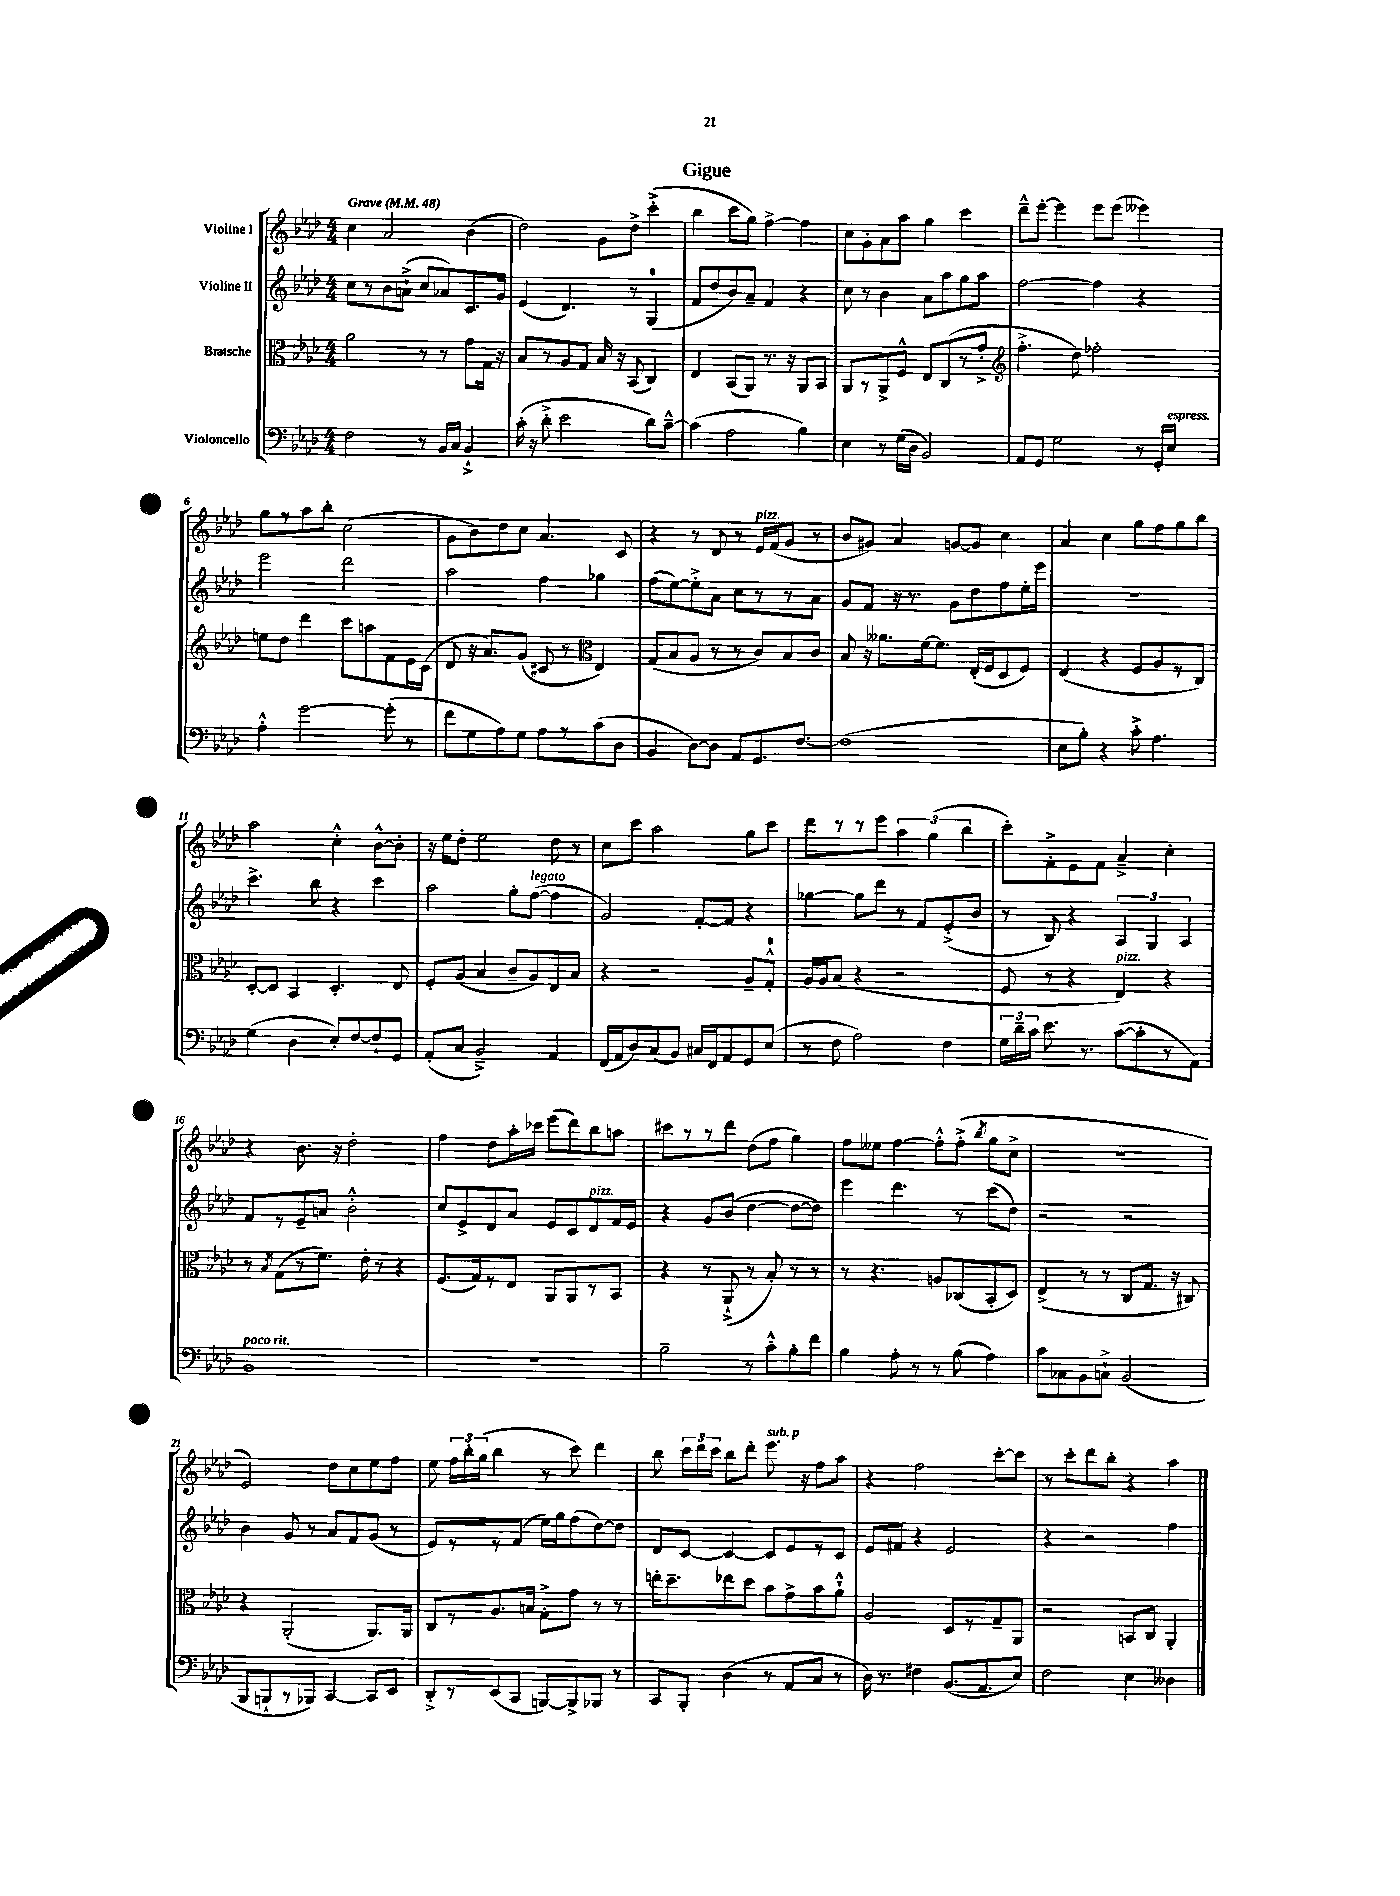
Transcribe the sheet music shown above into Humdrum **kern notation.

**kern	**kern	**kern	**kern
*part4	*part3	*part2	*part1
*staff4	*staff3	*staff2	*staff1
*I"Violoncello	*I"Bratsche	*I"Violine II	*I"Violine I
*clefF4	*clefC3	*clefG2	*clefG2
*k[b-e-a-d-]	*k[b-e-a-d-]	*k[b-e-a-d-]	*k[b-e-a-d-]
*M4/4	*M4/4	*M4/4	*M4/4
*MM48	*MM48	*MM48	*MM48
=1	=1	=1	=1
!	!	!	!LO:TX:a:B:t=Grave
2F\	2a-\	8cc\L	4cc\
.	.	8r	.
.	.	8b-\	2a-/
.	.	(8an`^\J	.
8r	8r	8cc/L	.
16BB-/LL	8r	8a-X/)	.
16C/JJ	.	.	.
4BB-`^/	8g\L	8.c/	(4b-\
.	16G\Jk	.	.
.	16r	16g/Jk	.
=2	=2	=2	=2
(16c'\	8B-/L	(4e-/	2dd-\)
16r	.	.	.
8d-'^\	8r	.	.
2e-\	8A-/	4.d-/)	.
.	8G/J	.	.
.	16B-/	.	8g\L
.	16r	.	.
.	(8BB-/	8r	8dd-^\J
8d-\L)	4C/)	(4G/	(4ccc'^\
[8c~^^\J	.	.	.
=3	=3	=3	=3
(4c\]	4E-/	8f/L	4bb-\
.	.	8dd-/	.
2A-\	(8BB-/L	8b-/)	8ccc\L
.	8AA-/J)	8a-~/J	8gg\J)
.	8.r	4f/	[4ff^\
.	16r	.	.
4B-\)	8AA-/L	4r	4ff\]
.	8BB-/J	.	.
=4	=4	=4	=4
4E-\	8AA-/L	8cc\	8cc\L
.	8r	8r	8g'\
8r	8AA-^/	4b-\	8a-\
(16G\LL	8F^^/J	.	8aa-\J
16D-\JJ	.	.	.
2BB-/)	8E-/L	8a-\L	4gg\
.	(8C/	8aa-\	.
.	8r	8gg\	4ccc\
.	8g'^/J	8aa-\J	.
=5	=5	=5	=5
*	*clefG2	*	*
8AA-/L	4.ff'^\	[2ff\	8ddd-~^^\L
8GG/J	.	.	[8eee-'\J
2G\	.	.	4eee-\]
.	8dd-\)	.	.
.	2ff-X'\	4ff\]	8eee-\L
.	.	.	(8eee-\J
8r	.	4r	4eee--X\)
16GG'/LL	.	.	.
!LO:TX:a:i:t=espress.	!	!	!
16E-/JJ	.	.	.
!!LO:LB:g=z
=6	=6	=6	=6
4A-'^^\	8een\L	2eee-\	8gg\L
.	8dd-\J	.	8r
[2g\	4ddd-\	.	8aa-\
.	.	.	8bb-'\J
.	8ccc\L	2ddd-\	(2cc\
.	8aan\	.	.
(8g'\]	8f\	.	.
8r	16e-\L	.	.
.	(16c\JJ	.	.
=7	=7	=7	=7
8f\L	8d-/	2aa-\	8g\L
8G\	16r	.	8b-\)
.	8.a-/L)	.	.
8A-\)	.	.	8dd-\
8G\J	(8g/J	.	8cc\J
8A-\L	8c#X/	4ff\	4.a-/
8r	8r	.	.
*	*clefC3	*	*
(8c\	4E-/)	4gg-X\	.
8D-\J	.	.	8c/
=8	=8	=8	=8
4BB-/	(8G/L	(8ff\L	4r
.	8B-/	[8ee-\)	.
[8D-\L)	8A-/J	8ee-'^\]	8r
8D-\J]	8r	8a-\J	8d-/
8AA-/L	8r	8cc\L	8r
!	!	!	!LO:TX:a:i:t=pizz.
8.GG/	8c/L)	8r	16e-/LL
.	.	.	(16f/J
.	8B-/	8r	8g/J
[8.F/J	.	.	.
.	8c/J	8a-\J	8r
=9	=9	=9	=9
(1F]	8B-/	8g/L	8b-/L
.	16r	8f/J	8g#X/J)
.	8.a--X\L	.	.
.	.	16r	4a-/
.	.	8.r	.
.	[16f\k	.	.
.	8.f\J]	.	.
.	.	8g\L	[8gn/L
.	(16E-'/LL	8dd-\	8g/J]
.	16F/J	.	.
.	8D-/	8ff\	4cc\
.	8F/J)	16ee-'\L	.
.	.	16eee-\JJ	.
=10	=10	=10	=10
8E-\L	(4E-/	1r	4a-/
8B-'\J)	.	.	.
4r	4r	.	4cc\
8c'^\	8F/L	.	8gg\L
4.A-\	8A-/	.	8ff\
.	8r	.	8gg\
.	8C/J)	.	8bb-\J
!!LO:LB:g=z
=11	=11	=11	=11
(4G\	[8D-'/L	4.ccc^\	2aa-\
.	8D-/J]	.	.
4D-\	4BB-/	.	.
.	.	8bb-\	.
8E-'/L)	4.D-'/	4r	4cc'^^\
[8F/	.	.	.
8F`/]	.	4ccc\	[8b-^^\L
8GG/J	8E-/	.	8b-'\J]
=12	=12	=12	=12
(8AA-'/L	8F'/L	2aa-\	16r
.	.	.	16ee-\KL
8C/J	(8A-/J	.	8dd-'\J
2BB-~^/)	4B-/	.	2ee-\
.	8c~/L	8gg'\L	.
!	!	!LO:TX:a:i:t=legato	!
.	8A-/)	([8ff\J	.
4AA-/	8E-/	4ff\]	8dd-\
.	8B-/J	.	8r
=13	=13	=13	=13
(16FF/LL	4r	2g/)	8cc\L
16AA-/J	.	.	.
8D-/)	.	.	8ccc\J
(8C/	2r	.	2aa-\
8BB-/J)	.	.	.
16C#X/LL	.	[8f'/L	.
16FF/J	.	.	.
8AA-/	.	8f/J]	.
8GG/	8A-~/L	4r	8gg\L
(8E-/J	8G'^^/J	.	8ccc\J
=14	=14	=14	=14
8r	16A-/LL	[4gg-X\	8ddd-\L
.	16A-/J	.	.
8F\	(8B-/J	.	8r
2A-\)	4r	8gg-\L]	8r
.	.	8ddd-\J	8eee-\J
.	2r	8r	6aa-\
.	.	8f/L	.
.	.	.	(6gg\
4F\	.	(8e-'^/	.
.	.	.	6bb-\
.	.	8b-/J	.
=15	=15	=15	=15
24G\LL	8F/	8r	8ccc'\L)
24d-~\	.	.	.
24c\JJ	.	.	.
8.e-\	8r	8B-/)	8f'^\
.	4r	4r	8e-\
8.r	.	.	.
.	.	.	8f\J
!	!LO:TX:a:i:t=pizz.	!	!
([8c\L	4E-/)	6A-/	4a-~^/
8c'\]	.	.	.
.	.	6G/	.
8r	4r	.	4cc'\
.	.	6A-/	.
8AA-\J)	.	.	.
!!LO:LB:g=z
=16	=16	=16	=16
!LO:TX:a:i:t=poco rit.	!	!	!
1BB-	8r	8f/L	4r
.	8qB-/	.	.
.	(8G\L	8r	.
.	8r	8e-~/	8.b-\
.	8.f\J)	8an/J	.
.	.	.	16r
.	.	2b-'^^\	2dd-'\
.	16e-'\	.	.
.	8r	.	.
.	4r	.	.
=17	=17	=17	=17
1r	(8.F/L	8cc/L	4ff\
.	.	8e-^/	.
.	16G/k)	.	.
.	8r	8d-/	8dd-\L
.	8E-/J	8a-/J	16aa-'\L
.	.	.	16ccc-X\JJ
.	8AA-/L	8e-/L	(8eee-\L
.	8AA-/	8c/	8ddd-\)
!	!	!LO:TX:a:i:t=pizz.	!
.	8r	8d-/	8bb-\
.	8BB-/J	16f/L	8aan\J
.	.	16e-/JJ	.
=18	=18	=18	=18
2B-~\	4r	4r	8ccc#X\L
.	.	.	8r
.	8r	8g/L	8r
.	(8AA-`^/	(8b-/J	8ddd-\J
8r	8r	[4dd-\	(8dd-\L
8c'^^\L	8B-'/)	.	8ff\J
8B-'\	8r	8dd-\L_	4gg\)
8f\J	8r	8dd-\J])	.
=19	=19	=19	=19
4B-\	8r	4eee-\	8ff\L
.	4.r	.	8ee--X\J
8A-'\	.	4.ddd-\	[4ff\
8r	.	.	.
8r	8An/L	.	8ff'^^\L]
(8B-\	(8C-X/	8r	(8ff'^\J
.	.	.	8qbb-/
4A-\)	8BB-'/	(8ccc\L	8gg\L
.	8D-/J)	8dd-\J)	8cc^\J
=20	=20	=20	=20
8c\L	(4E-^/	2r	1r
8C-X\	.	.	.
8BB-\	8r	.	.
8Cn`^\J	8r	.	.
(2BB-/	8C/L	2r	.
.	8.G/J	.	.
.	16r	.	.
.	8C#X/)	.	.
!!LO:LB:g=z
=21	=21	=21	=21
8BBB-/L	4r	4b-\	2e-/)
8BBBn`/	.	.	.
8r	(2AA-'/	8g/	.
8BBB-X/J)	.	8r	.
[4CC/	.	8a-/L	8dd-\L
.	.	8f/	8cc\
8CC/L]	8.AA-/L)	(8g/J	8ee-\
8EE-/J	.	8r	8ff\J
.	16AA-/Jk	.	.
=22	=22	=22	=22
8DD-'^/L	8C/L	8e-/L)	8ee-\
8r	8r	8r	24ff\LL
.	.	.	24bb-'\
.	.	.	(24gg\JJ
(8EE-/	8.A-/	8r	4bb-\
8CC/J	.	(8f/J	.
.	16Bn/Jk	.	.
[8BBBn/L)	8G'^\L	16ee-\LL)	8r
.	.	16gg\J	.
8BBB^/]	8g\J	(8ff\	8ccc\)
8BBB-X/J	8r	[8dd-\)	4ddd-\
8r	8r	8dd-\J]	.
=23	=23	=23	=23
8CC/L	16een'\KL	8d-/L	8bb-\
.	8.dd-~\	.	.
8BBB-'/J	.	[8c/J	24ccc\LL
.	.	.	24ddd-\
.	.	.	24ccc\JJ
(4D-\	8ee-X\	4c/_	8bb-\L
.	8dd-\J	.	8ddd-'\J
!	!	!	!LO:TX:a:i:t=sub. p
8r	8b-\L	8c/L]	8.eee-\
8AA-/L	8g^\	8e-/	.
.	.	.	16r
8C/J	8b-\	8r	8ff\L
8r	8a-`^^\J	8c/J	8aa-\J
=24	=24	=24	=24
16D-\)	2A-/	8e-/L	4r
8.r	.	.	.
.	.	8f#X/J	.
4F#X\	.	4r	2ff\
(8.BB-/L	8D-/L	2e-/	.
.	8r	.	.
8.AA-/	.	.	.
.	8G~/	.	[8ccc'\L
8E-/J)	8AA-/J	.	8ccc\J]
=25	=25	=25	=25
2F\	2r	4r	8r
.	.	.	8ccc'\L
.	.	2r	8ddd-\
.	.	.	8bb-'\J
4E-\	8BBn/L	.	4r
.	8C/J	.	.
4D--X\	4AA-'/	4ff\	4aa-\
==	==	==	==
*-	*-	*-	*-
